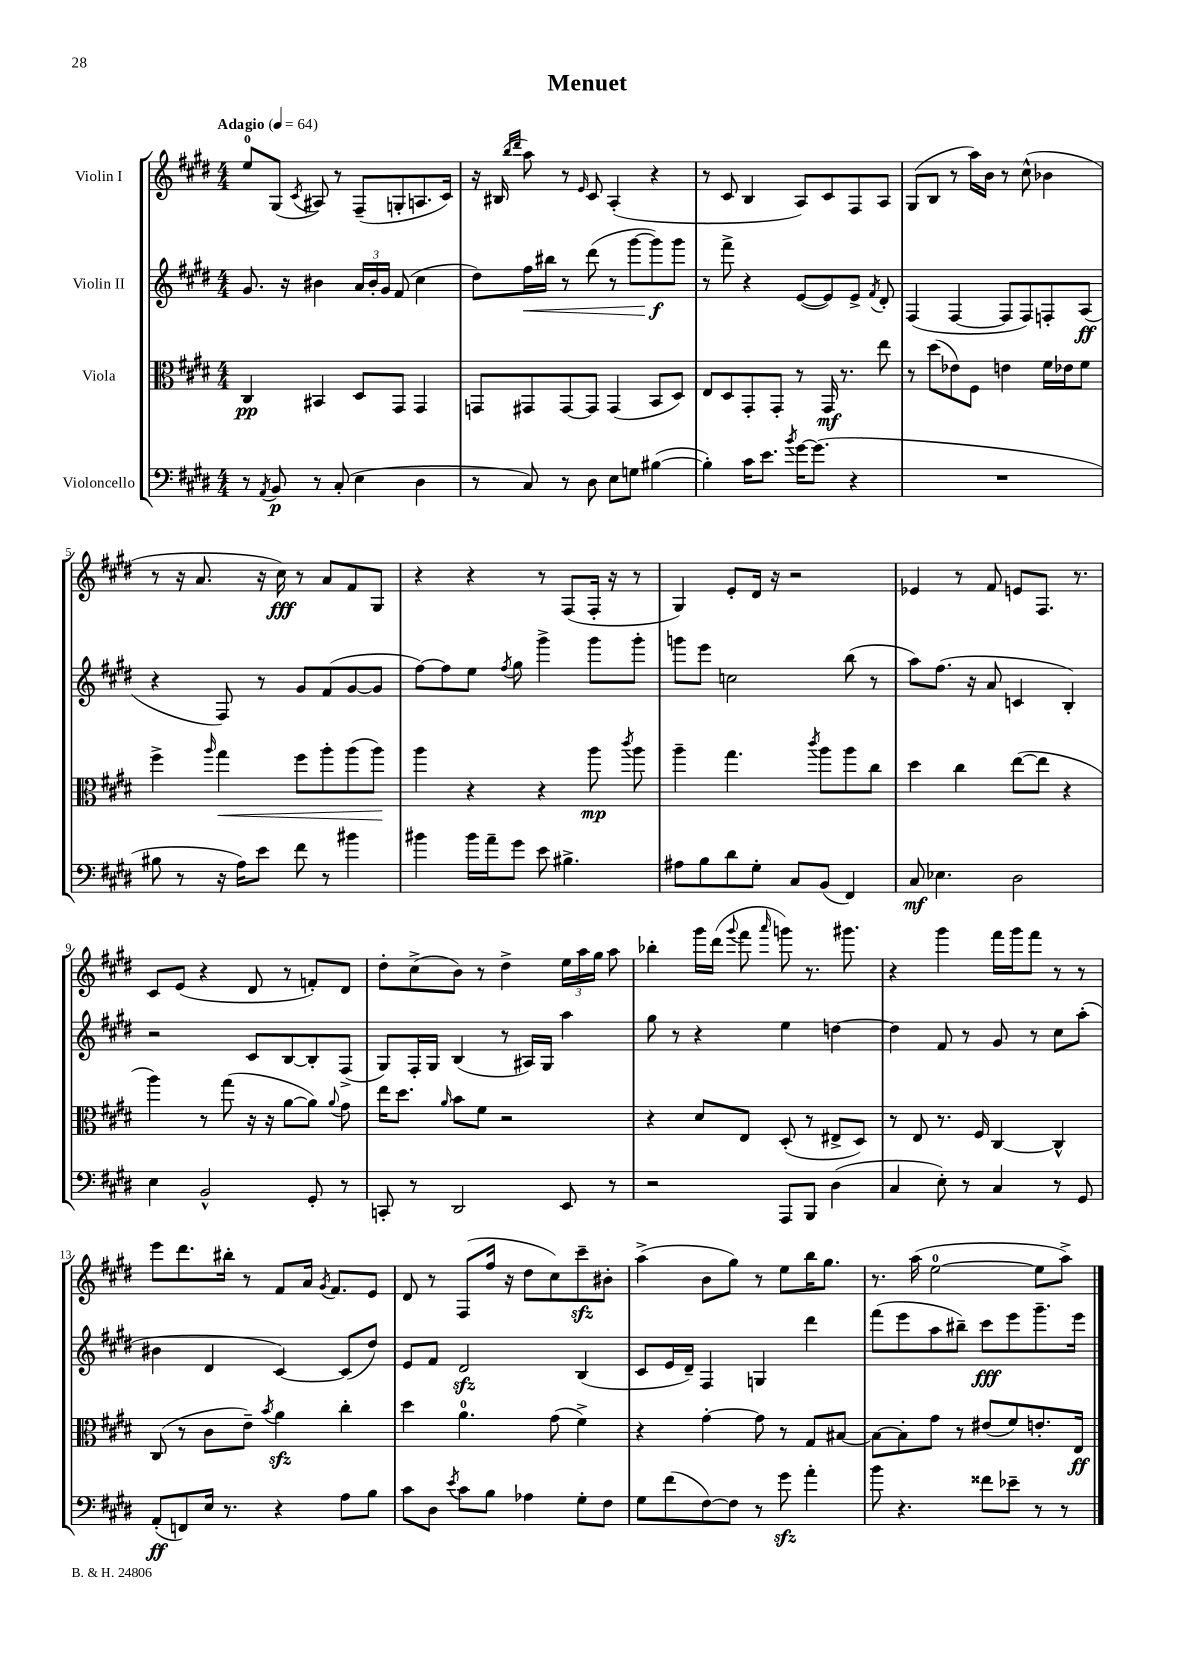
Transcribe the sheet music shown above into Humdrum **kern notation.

**kern	**kern	**kern	**kern
*staff4	*staff3	*staff2	*staff1
*clefF4	*clefC3	*clefG2	*clefG2
*k[f#c#g#d#]	*k[f#c#g#d#]	*k[f#c#g#d#]	*k[f#c#g#d#]
*M4/4	*M4/4	*M4/4	*M4/4
*MM64	*MM64	*MM64	*MM64
8r	4C#/	8.g#/	8ee/L
8qAA/	.	.	.
8BB/	.	.	(8G#/J
.	.	16r	.
.	.	.	8qc#/
8r	4BB#/	4b#\	8A#/)
(8C#'/	.	.	8r
4E\	8D#/L	24a/LL	(8F#~/L
.	.	24b#'/	.
.	.	24g#/JJ	.
.	8GG#/J	(8f#/	8G'/
4D#\	4GG#/	4cc#\	8.A/
.	.	.	16c#/Jk)
=	=	=	=
8r	8GG/L	8dd#\L)	16r
.	.	.	(16B#/
.	.	.	16qqbb/LL
.	.	.	16qqddd#/JJ
8C#/)	8GG#/	16ff#\L	8aa\)
.	.	16bb#\JJ	.
8r	[8GG#/	8r	8r
.	.	.	16qqe/
8D#\	8GG#/]J	(8ddd#\	8c#/
8E\L	(4GG#/	8r	(4A'/
8G\J	.	[8ggg#\L	.
([4B#\	8BB/L	8ggg#\])	4r
.	8D#/J)	8ggg#\J	.
=	=	=	=
4B#'\])	8E/L	8r	8r
.	8D#/	8fff#^\	8c#/
16c#\LK	8GG#'/	4r	4B/
8.e\J	.	.	.
.	8GG#'/J	.	.
8qb/	.	.	.
[16g#\LK	8r	([8e/L	8A/L)
(8.g#\]J	.	.	.
.	16GG#/	8e/])	8c#/
.	8.r	.	.
4r	.	8e^/J	8F#/
.	.	8qf#/	.
.	8ee\	8d#'/	8A/J
=	=	=	=
1r	8r	(4F#/	(8G#/L
.	(8dd#\L	.	8B/J
.	8e-\)	[4F#/	8r
.	8F#\J	.	16aa\LL)
.	.	.	16b\JJ
.	4e\	8F#/]L	8r
.	.	8F#/)	(8cc#^^\
.	16f#\LL	8F'/	4b-\
.	16e-\J	.	.
.	8f#\J	(8A/J	.
=	=	=	=
8B#\	4ff#^\	4r	8r
8r	.	.	16r
.	.	.	8.a/
.	16qqaa/	.	.
16r	4gg#\	8F#/)	.
16A\LK)	.	.	.
8e\J	.	8r	16r
.	.	.	16cc#\)
8f#\	8ff#\L	8g#/L	8r
8r	8aa'\	(8f#/	8a/L
4b#\	(8aa\	[8g#/	8f#/
.	8aa\J)	8g#/]J	8G#/J
=	=	=	=
4b#\	4aa\	[8ff#\L)	4r
.	.	8ff#\]	.
16b#\LL	4r	8ee\J	4r
16a~\J	.	.	.
.	.	8qff#/	.
8g#\J	.	8gg#\	.
8e\	4r	4ggg#^\	8r
4.B#^\	.	.	(8F#/L
.	8aa\	8ggg#\L	16F#'/Jk
.	.	.	16r
.	8qccc#/	.	.
.	8aa\	8ggg#'\J	8r
=	=	=	=
8A#\L	4aa~\	8ggg\L	4G#/)
8B\	.	8eee\J	.
8d#\	4.gg#\	2cc\	8e'/L
8G#'\J	.	.	16d#/Jk
.	.	.	16r
8C#/L	.	.	2r
.	8qccc#/	.	.
(8BB/J	8aa\L	.	.
4FF#/)	8aa\	(8bb\	.
.	8cc#\J	8r	.
=	=	=	=
8C#/	4dd#\	8aa\L)	4e-/
4.E-\	.	(8.ff#\J	.
.	4cc#\	.	8r
.	.	16r	.
.	.	8a/	8f#/
2D#\	([8ee\L	4c/	8e/L
.	8ee\]J	.	8.F#/J
.	4r	4B'/)	.
.	.	.	8.r
=	=	=	=
4E\	4aa\)	2r	8c#/L
.	.	.	(8e/J
2BB^^/	8r	.	4r
.	(8gg#\	.	.
.	16r	8c#/L	8d#/
.	16r	.	.
.	[8a\L	[8B/	8r
8GG#'/	8a\]J)	8B'/]	8f'/L)
.	8qqa/	.	.
8r	8g#\	(8F#^/J	8d#/J
=	=	=	=
8CC'/	16ee\LK	8G#/L)	8dd#'\L
.	8.dd#\J	.	.
8r	.	16F#'/L	(8cc#^\
.	.	16G#/JJ	.
.	16qqa/	.	.
2DD#/	8b\L	(4B/	8b\J)
.	8f#\J	.	8r
.	2r	8r	4dd#^\
.	.	16A#/LL)	.
.	.	16G#/JJ	.
8EE/	.	4aa\	24ee\LL
.	.	.	24aa\
.	.	.	24gg#\JJ
8r	.	.	8aa\
=	=	=	=
2r	4r	8gg#\	4bb-'\
.	.	8r	.
.	8d#/L	4r	16ggg#\LL
.	.	.	(16ddd#\JJ
.	.	.	8qqggg#/
.	8E/J	.	8fff#\
.	.	.	16qqaaa/
8AAA/L	(8D#'/	4ee\	8ggg\)
8BBB/J	8r	.	8.r
(4D#\	8E#^/L	[4dd\	.
.	.	.	8.ggg#\
.	8D#/J)	.	.
=	=	=	=
4C#/	8r	4dd\]	4r
.	8E/	.	.
8E'\)	8.r	8f#/	4ggg#\
8r	.	8r	.
.	16F#/	.	.
4C#/	[4C#/	8g#/	16fff#\LL
.	.	.	16ggg#\J
.	.	8r	8fff#\J
8r	4C#^^/]	8cc#\L	8r
8GG#/	.	(8aa'\J	8r
=	=	=	=
(8AA'/L	(8C#/	4b#\	8eee\L
8FF/)	8r	.	8.ddd#\
16E/Jk	8c#\L	4d#/	.
8.r	.	.	16bb#'\Jk
.	8e~\J)	.	8r
.	8qb/	.	.
4r	4a\	[4c#/)	8f#/L
.	.	.	16a/Jk
.	.	.	8qg#/
.	.	.	8.f#/L
8A\L	4cc#'\	(8c#/]L	.
8B\J	.	8dd#/J)	8e/J
=	=	=	=
8c#\L	4dd#\	8e/L	8d#/
8D#\J	.	8f#/J	8r
8qe/	.	.	.
8c#\L	4.a\	2d#/	(8F#/L
8B\J	.	.	16ff#/Jk
.	.	.	16r
4A-\	.	.	8dd#\L
.	(8g#\	.	8cc#\)
8G#'\L	4f#^\)	(4B/	8ccc#~\
8F#\J	.	.	8b#'\J
=	=	=	=
8G#\L	4r	8c#/L	(4aa^\
(8f#\	.	16e/L	.
.	.	16d#~/JJ)	.
[8F#\)	[4g#'\	4F#/	8b\L
8F#\]J	.	.	8gg#\J)
8r	8g#\]	4G/	8r
8g#\	8r	.	8ee\L
4a'\	8G#/L	4ddd#\	16bb\K
.	.	.	8.gg#\J
.	[8B#/J	.	.
=	=	=	=
8b\	8B#\_L	(8fff#\L	8.r
4.r	8B#'\]	8eee\	.
.	.	.	(16aa\
.	8g#\J	8aa\	[2ee\
.	8r	8bb#~\J)	.
8f##\L	(8e#/L	8ccc#\L	.
8e-~\J	8f#/)	8eee\	.
8r	8.e'/	8.ggg#~\	8ee\]L
8r	.	.	8aa^\J)
.	16E/Jk	16eee\Jk	.
==	==	==	==
*-	*-	*-	*-
